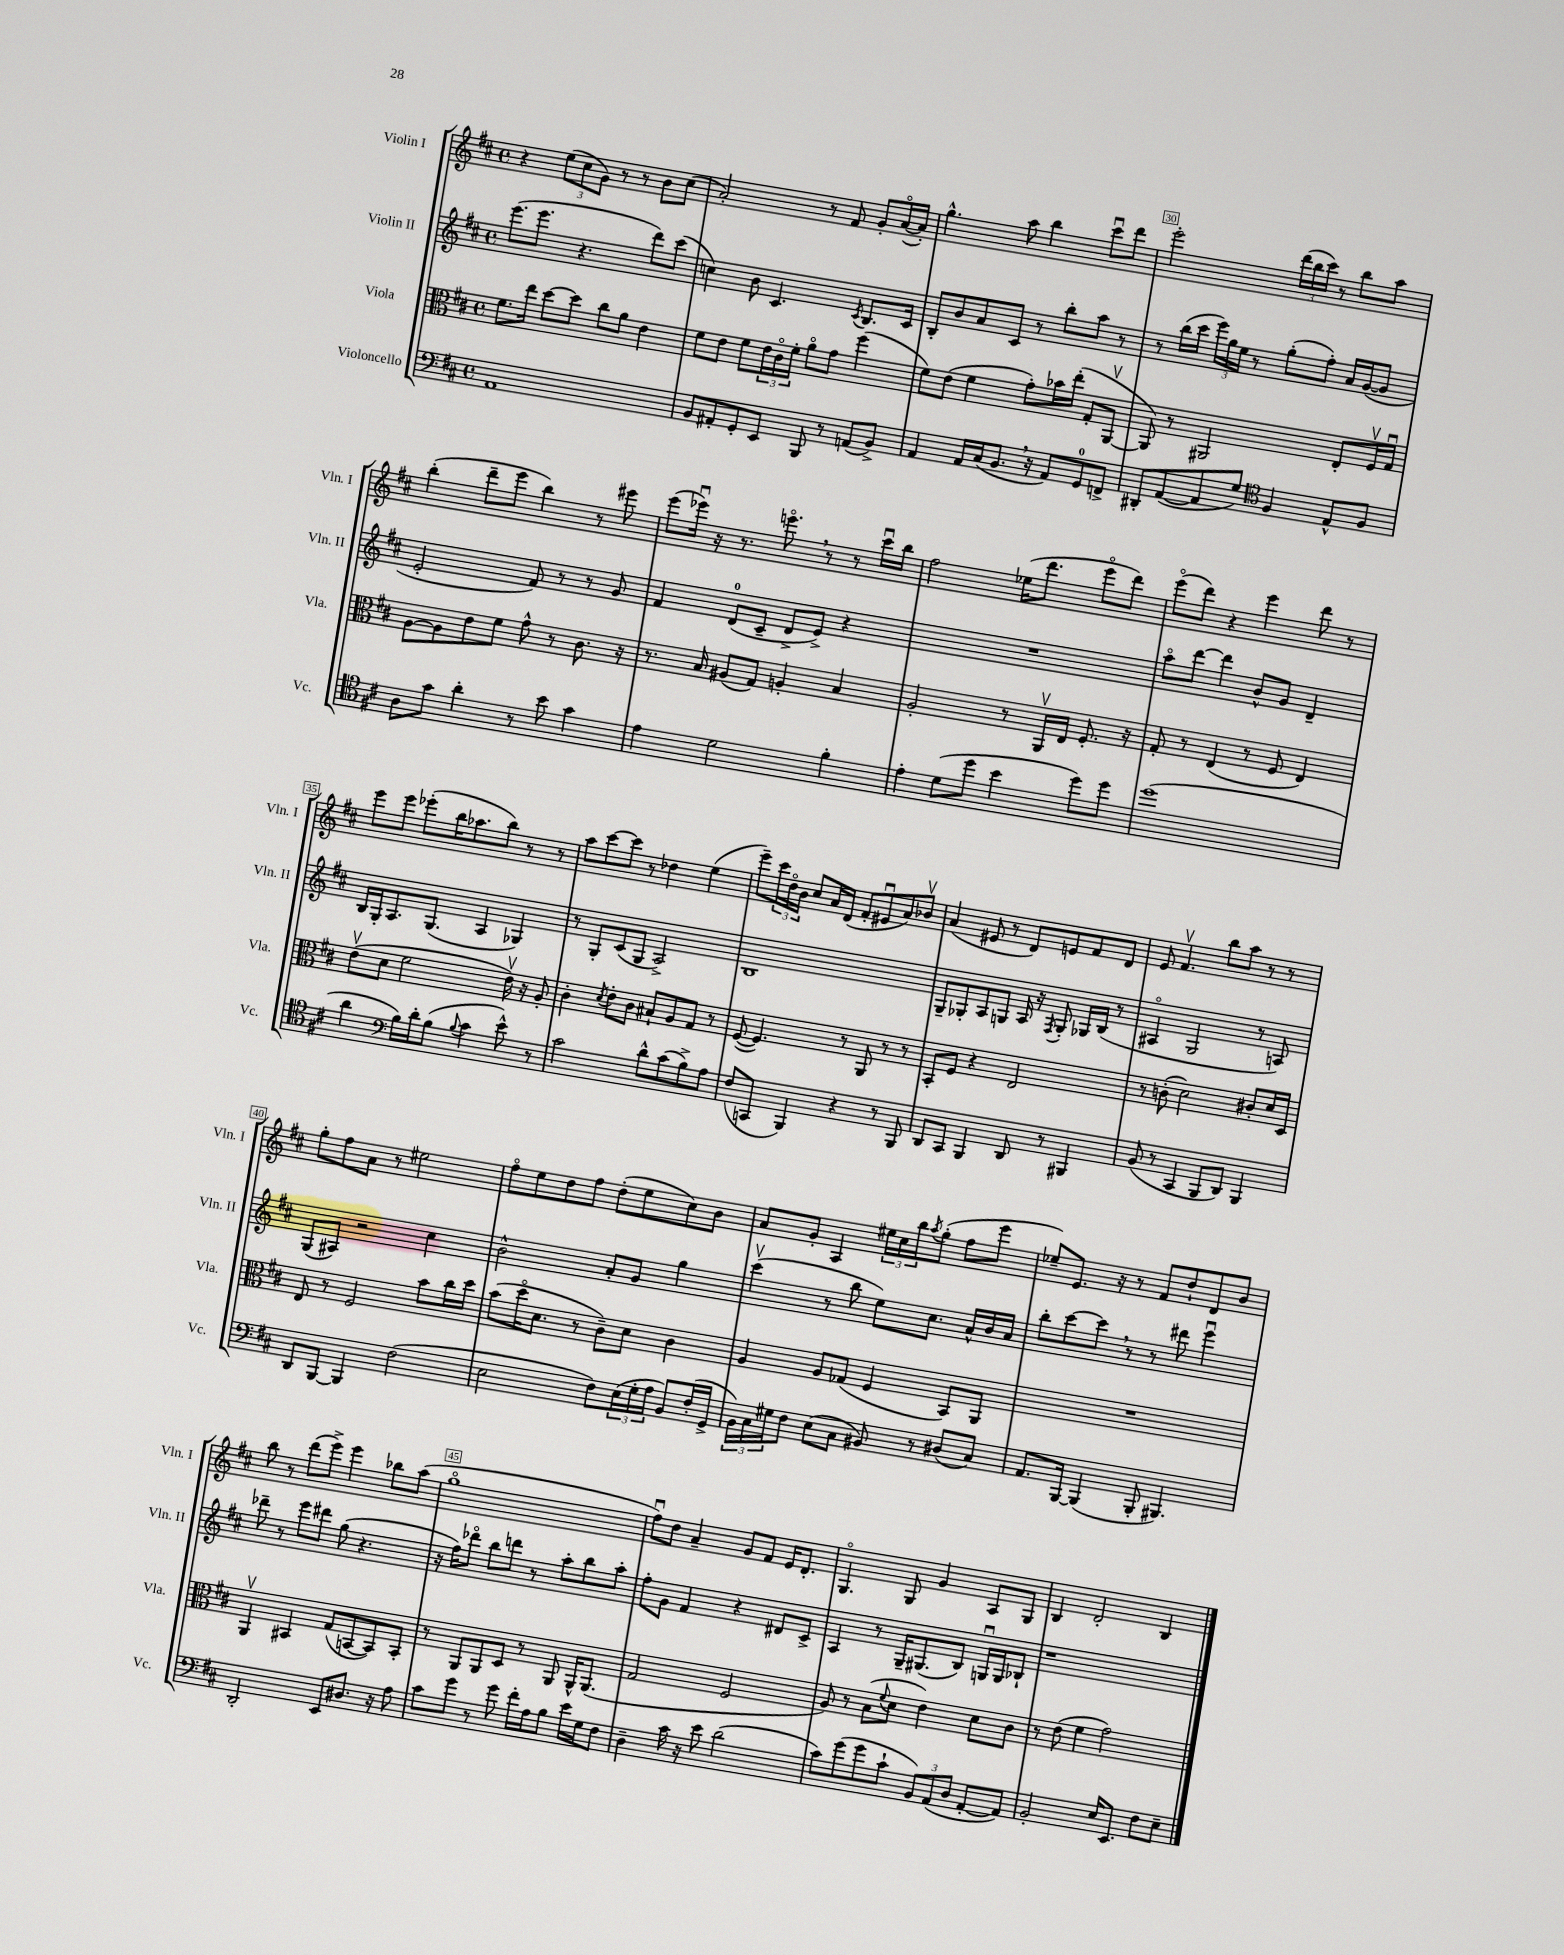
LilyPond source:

<<
\new StaffGroup <<
\new Staff = "s0" \with { instrumentName = "Violin I" shortInstrumentName = "Vln. I" } {
    \clef treble \key d \major \defaultTimeSignature \time 4/4
    r4 \tuplet 3/2 { e''8( cis''8 g'8) } r8 r8 b'8 cis''8( |
    a'2-.) r8 fis'8 g'8-. a'16~\flageolet( a'16-.) |
    g''4.-^ a''8 b''4 cis'''8\downbow d'''8 |
    e'''2-. \tuplet 3/2 { d'''16( b''16 cis'''16) } r8 b''8 a''8 |
    b''4-.( d'''8-- e'''8 b''4) r8 eis'''8 |
    e'''8( ees'''16\downbow) r16 r8. e'''8.\flageolet \breathe r8 r8 cis'''16\downbow b''16 |
    fis''2 ees''16( d'''8. e'''8\flageolet d'''8) |
    e'''8\flageolet( d'''8) r4 e'''4 d'''8 r8 |
    e'''8 e'''8 ees'''8-.( b''16 aes''8. b''8) r8 r8 |
    a''8 cis'''8~ cis'''8 r8 des''4 e''4( |
    e'''8--) \tuplet 3/2 { cis'''16 d''16\flageolet b'16 } cis''8 a'16 d'16( fis'8-. eis'8\downbow a'8) bes'8\upbow |
    a'4( eis'8 r8 d'8) e'8 fis'8 d'8 |
    e'8 fis'4.\upbow b''8 a''8 r8 r8 |
    g''8-. fis''8 a'8 r8 eis''2 |
    fis''8\flageolet e''8 d''8 fis''8 d''8-.( e''8 cis''8) b'8 |
    a'8 g'8-. a4 \tuplet 3/2 { eis''16 cis''16 b''16 } \acciaccatura { a''8 } g''8-.( fis''8 e'''8 |
    ees''8--) e'8. r16 r8 fis'8 d''8-! d'8 b'8 |
    b''8 r8 d'''8( e'''8->) e'''4 bes''8 a''8( |
    g''1\flageolet |
    fis''8\downbow) d''8 a'4-- g'8 fis'8 e'16 d'8.-. |
    g4.\flageolet g8 g'4 a8 g8 |
    b4 d'2-. b4 \bar "|." |
}
\new Staff = "s1" \with { instrumentName = "Violin II" shortInstrumentName = "Vln. II" } {
    \clef treble \key d \major \defaultTimeSignature \time 4/4
    e'''8.( e'''8. r4. d'''8) cis'''8( |
    c''4) b'8 cis'4. \acciaccatura { cis'8 } b8. cis'16 |
    b8-. b'8 a'8 cis'8 r8 b''8-. a''8 r8 |
    r8 b''16( cis'''16 \tuplet 3/2 { e'''16) g''16 e''16 } r8 g''8-.( fis''8-.) a'16 g'16~( g'8 |
    e'2-. fis'8) r8 r8 g'8 |
    fis'4 d'8-0( cis'8-- d'8-> e'8->) r4 |
    R1 |
    a''8\flageolet d'''8~ d'''4 b'8-^ g'8 d'4-- |
    b16 g16-. a8. g8.( a4 ges4) |
    r8 g8-. cis'8( g8 a2->) |
    b1 |
    g8-- ges8-. a8 g8 a16 r16 \acciaccatura { fis8 } g8-. ges16 b16( r8 |
    ais4\flageolet g2 r8 a8) |
    g8( ais8) r2 cis''4 |
    b'2-^ a'8-. g'8 g''4 |
    cis'''4\upbow( r8 b''8 e''8) cis''8. a'16-^ b'16 a'16 |
    b''8-. cis'''8~ cis'''8 \breathe r8 r8 dis'''8 e'''4\downbow |
    des'''8-- r8 e'''8 dis'''8 g''8( r4. |
    r16 fis''16) des'''8\flageolet b''8 d'''8 r8 a''8-. b''8 a''8-. |
    fis''8-. g'8 fis'4 r4 dis'8 cis'8-> |
    a4 r8 g16-- gis8.( b8) g16\downbow g16 bes8-! |
    r1 \bar "|." |
}
\new Staff = "s2" \with { instrumentName = "Viola" shortInstrumentName = "Vla." } {
    \clef alto \key d \major \defaultTimeSignature \time 4/4
    fis'8. e''16 d''8~ d''8 cis''8 a'8 e'4 |
    fis'8 e'8 fis'8 \tuplet 3/2 { e'16 cis'16\flageolet fis'16-. } a'8\flageolet g'8 fis''4( |
    fis'8) e'8( fis'4 g'8-.) bes'16 e''16-.( g8-. a,8~\upbow |
    a,8) r8 ais,2 e8-. fis16\upbow g16\downbow |
    a8~ a8 e'8 fis'8 g'8-^ r8 cis'8. r16 |
    r8. b16 ais8( g8) a4-. b4 |
    a2-. r8 a,16\upbow e16 fis8.-. r16 |
    g8-. r8 e4( r8 fis8 e4) |
    e'8\upbow( d'8 fis'2 e'16\upbow) r16 a8-. |
    cis'4-. \acciaccatura { d'8 } e'8-. cis'8 bis8-! a8 g8 r8 |
    fis8~( fis4.) r8 a,8 r8 r8 |
    b,8-. fis8 r4 e2 |
    r8 c'8-.( d'2) cis'8-. d'16 d16 |
    e8 r8 fis2 b'8 cis''16 d''16 |
    b'8( d''16\flageolet d'8. r8 cis'8--) d'8 cis'4 |
    a4 a8 ges8( fis4 b,8) a,8 |
    R1 |
    a,4\upbow bis,4 g8( b,8~ b,8) b,8-. |
    r8 a,8 a,8 d8 r8 a,8 a,16-^ a,8.( |
    g2 fis2 |
    a8) r8 b8( \appoggiatura { fis'8 } d'8 e'4) d'8 cis'8 |
    r8 e'8( fis'4 g'2) \bar "|." |
}
\new Staff = "s3" \with { instrumentName = "Violoncello" shortInstrumentName = "Vc." } {
    \clef bass \key d \major \defaultTimeSignature \time 4/4
    a,1 |
    b,8 ais,8-. g,8-. e,8 b,,8 r8 a,8( b,8->) |
    a,4 a,16 cis16( b,8. \breathe r16 a,8) g,8-0 f,8-> |
    dis,8-. a,8~( a,8 g8) \clef tenor fis4 e8-^ fis8 |
    a8 g'8 a'4-. r8 b'8 g'4 |
    e'4 d'2 fis'4-. |
    e'4-. d'8( d''8 b'4 d''8) d''8 |
    d''1( |
    a'4 \clef bass b16) d'16-. b8( \appoggiatura { b8 } cis'4 e'8-^) r8 |
    cis'2 d'8-^ cis'8( b8->) a8 |
    fis8( c,8 b,,4) r4 r8 b,,8 |
    d,8 cis,8 b,,4 d,8 r8 bis,,4 |
    b,8( r8 cis,4 b,,8 d,8) b,,4 |
    d,8 b,,8~ b,,4 fis2( |
    e2 fis8) \tuplet 3/2 { e16( g16-. a16 } b,8) fis16-.( g,16-> |
    \tuplet 3/2 { b,16) cis16 gis16 } fis8 e8( cis8 bis,8) r8 dis8( cis8) |
    a,8. b,,16~ b,,4( b,,8-. bis,,4.) |
    d,2-. e,8 dis8. r16 a8 |
    cis'8 g'8 r8 g'8 fis'16-. a16 b8 e'16 g16 fis8 |
    d4-- cis'16 r16 e'8 d'2( |
    cis'8) g'8( g'8 cis'8-! \tuplet 3/2 { b,8) a,8( d8 } a,8~-. a,8) |
    b,2-. e16 e,8. fis8 e8-- \bar "|." |
}
>>
>>
\layout { \context { \Score currentBarNumber = #27 \override BarNumber.break-visibility = ##(#f #t #t) barNumberVisibility = #(every-nth-bar-number-visible 5) \override BarNumber.stencil = #(make-stencil-boxer 0.1 0.3 ly:text-interface::print) } }
